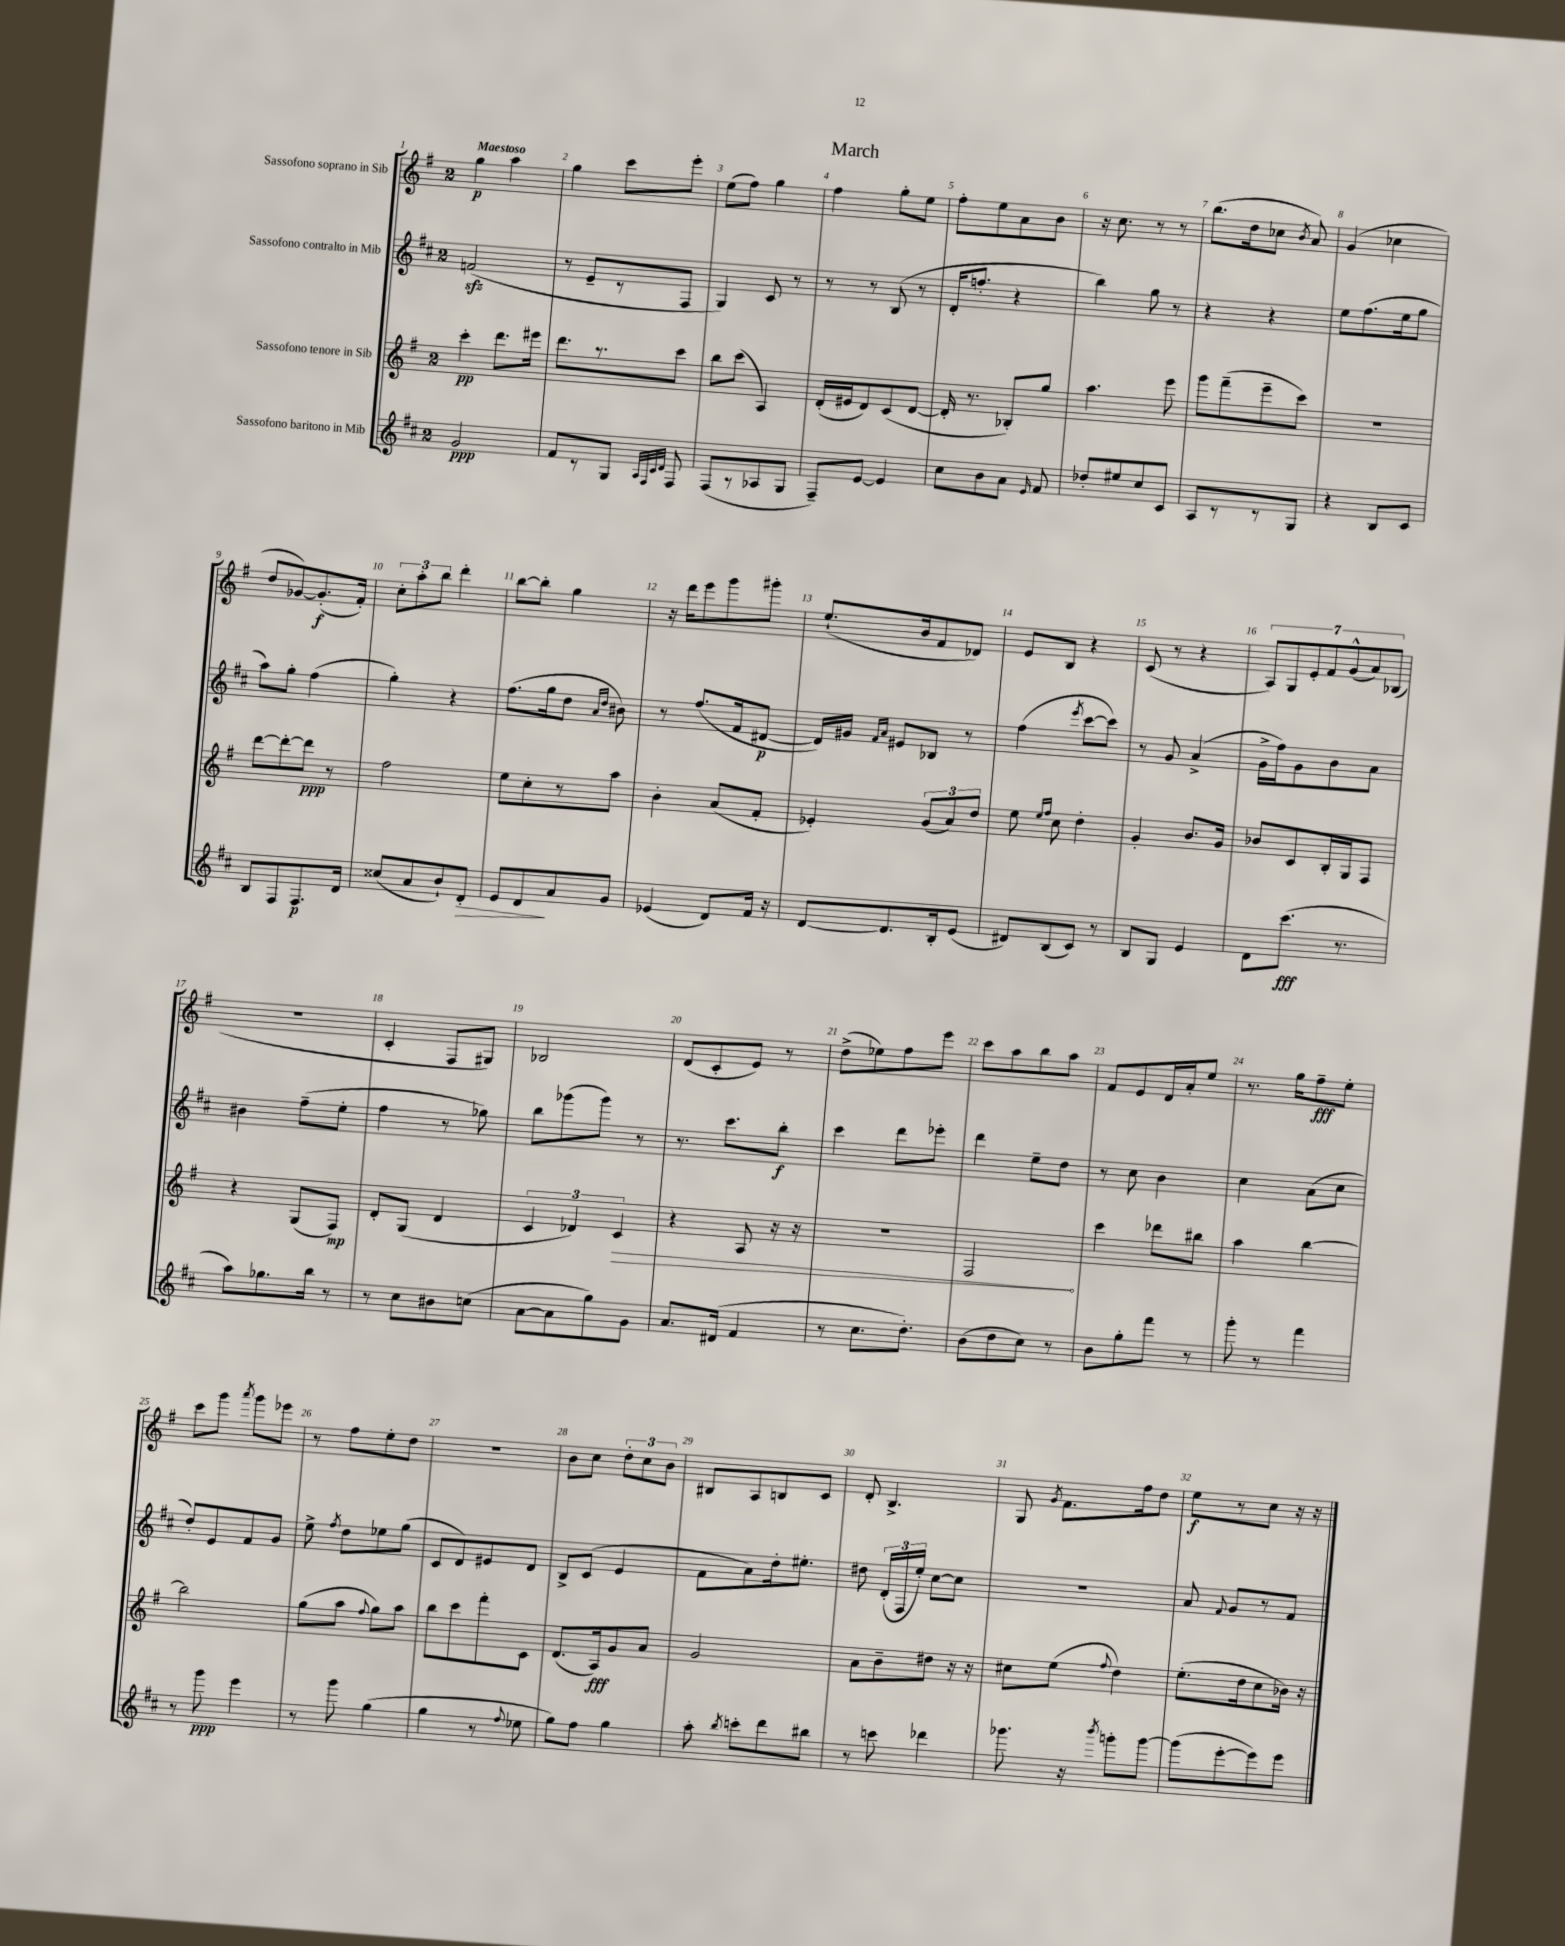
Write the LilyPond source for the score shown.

\header { title = "March" }
<<
\new StaffGroup <<
\new Staff = "s0" \with { instrumentName = "Sassofono soprano in Sib" } {
    \clef treble \key g \major \once \override Staff.TimeSignature.style = #'single-digit \time 2/4 \tempo "Maestoso"
    \autoBeamOff g''4\p a''4 |
    g''4 c'''8[ e'''8]-. |
    e''8[( fis''8]) g''4 |
    fis''4 g''8[-. e''8] |
    fis''8[-. e''8 a'8 b'8] |
    r16 c''8. r8 r8 |
    b''8.[( d''16 ces''8] \acciaccatura { b'8 } a'8) |
    g'4( ces''4 |
    d''8[ ges'8~) ges'8.-.\f( fis'16]-.) |
    \tuplet 3/2 { c''8[-. a''8-. b''8] } d'''4-. |
    b''8[~ b''8]-. g''4 |
    r16 d'''16[ e'''8 g'''8 gis'''8]-. |
    e''8.[-!( b'16 fis'8 des'8]) |
    e'8[ b8] r4 |
    c'8( r8 r4 |
    \tuplet 7/4 { a8[) g8 e'8-. fis'8 g'8-^( a'8) bes8]( } |
    R2 |
    c'4-. fis8[ gis8]) |
    bes2 |
    d'8[( c'8-. e'8]) r8 |
    d''8[->( ees''8) fis''8 e'''8] |
    c'''8[ a''8 b''8 a''8] |
    fis'8[ e'8 d'16 a'16-. e''8] |
    r8. g''16[ fis''8--\fff e''8]-. |
    c'''8[ g'''8] \acciaccatura { a'''8 } g'''8[ ees'''8] |
    r8 fis''8[ e''8-. d''8] |
    r2 |
    b'8[ c''8] \tuplet 3/2 { d''8[-. c''8 b'8] } |
    bis8[ a8 b8 c'8] |
    d'8-. b4.-> |
    g8 \acciaccatura { g'8 } fis'8.[ fis''16 d''8] |
    e''8[\f r8 c''8] r16 r16 \bar "|." |
}
\new Staff = "s1" \with { instrumentName = "Sassofono contralto in Mib" } {
    \clef treble \key d \major \once \override Staff.TimeSignature.style = #'single-digit \time 2/4
    \autoBeamOff f'2\sfz( |
    r8 e'8[-- r8 fis8] |
    g4) cis'8 r8 |
    r8 r8 b8( r8 |
    d'16[-. f''8.]-. r4 |
    b''4) g''8 r8 |
    r4 r4 |
    e''8[ fis''8.( e''16 g''8] |
    a''8[) g''8]-. fis''4( |
    g''4-.) r4 |
    fis''8.[( g''16 d''8] \grace { a'16[ d''16] } bis'8) |
    r8 fis''8.[( fis'16 dis'8]~\p |
    dis'16[) gis'16] \grace { fis'16[ a'16] } eis'8[ bes8] r8 |
    fis''4( \acciaccatura { e'''8 } cis'''8[~ cis'''8]) |
    r8 g'8 a'4->( |
    g'16[-> fis''16) g'8 b'8 a'8] |
    bis'4 fis''8[--( e''8]-. |
    fis''4 r8 ges''8) |
    b''8[ ges'''8( ges'''8]) r8 |
    r8. cis'''8.[ b''8]-.\f |
    cis'''4 d'''8[ ees'''8]-. |
    d'''4 e''8[-- d''8] |
    r8 cis''8 b'4 |
    cis''4 a'8[( cis''8] |
    d''8[-.) e'8 fis'8 g'8] |
    e''8-> \acciaccatura { fis''8 } d''8[ ees''8 g''8]( |
    cis'8[ d'8) eis'8 d'8] |
    b8[-> cis'8]( e'4 |
    fis'8[ a'8) d''16-. eis''8.]-. |
    dis''8 \tuplet 3/2 { d'16[-.( fis16 e''16]-.) } cis''8[~ cis''8] |
    r2 |
    a'8 \appoggiatura { fis'8 } g'8[ r8 fis'8] \bar "|." |
}
\new Staff = "s2" \with { instrumentName = "Sassofono tenore in Sib" } {
    \clef treble \key g \major \once \override Staff.TimeSignature.style = #'single-digit \time 2/4
    \autoBeamOff c'''4-.\pp d'''8.[ eis'''16] |
    d'''8.[ r8. c'''8] |
    b''8[ c'''8]( a4) |
    d'16[-.( eis'16 d'8) c'8( d'8]~ |
    d'16-. r8. bes8[-.) g''8] |
    a''4. e'''8 |
    g'''8[ fis'''8--( e'''8-- c'''8]) |
    R2 |
    d'''8[~ d'''8~-. d'''8]\ppp r8 |
    fis''2 |
    e''8[ c''8-. r8 a''8] |
    b'4-. a'8[( fis'8]-. |
    ees'4-.) \tuplet 3/2 { g'8[( a'8) d''8] } |
    e''8 \grace { e''16[ fis''16] } c''8 d''4-. |
    g'4-. b'8.[ g'16] |
    bes'8[ c'8 b16-. g16 fis8] |
    r4 g8[( fis8]\mp) |
    d'8[-. g8]( d'4 |
    \tuplet 3/2 { c'4 des'4) \once \override Hairpin.circled-tip = ##t c'4\> } |
    r4 a8 r16 r16 |
    R2 |
    fis2\! |
    c'''4 des'''8[ bis''8] |
    a''4 b''4~ |
    b''2 |
    g''8[( a''8] \appoggiatura { fis''8 } g''8[) a''8] |
    b''8[ c'''8 fis'''8-. c'8] |
    d'8.[( a16\fff) g'8 a'8] |
    g'2 |
    a'8[ b'8-- dis''8] r16 r16 |
    cis''8[ e''8]( \appoggiatura { fis''8 } d''4) |
    e''8.[-.( d''16 c''8 bes'16]) r16 \bar "|." |
}
\new Staff = "s3" \with { instrumentName = "Sassofono baritono in Mib" } {
    \clef treble \key d \major \once \override Staff.TimeSignature.style = #'single-digit \time 2/4
    \autoBeamOff g'2\ppp |
    fis'8[ r8 g8] \grace { a32[ fis32 cis'32 d'32] } fis8 |
    fis8[( r8 aes8 g8] |
    fis8[--) e'8]~ e'4 |
    cis''8[ b'8 a'8] \grace { e'16 } fis'8 |
    des''8[-. eis''8 cis''8 cis'8] |
    a8[ r8 r8 g8] |
    r4 b8[ cis'8] |
    b8[ fis8 fis8.\p d'16] |
    cisis''8[( a'8 b'8-!) d'8]-.\> |
    e'8[ d'8\! a'8 g'8] |
    ees'4( d'8[) fis'16] r16 |
    d'8[~ d'8. b16-. e'8]( |
    dis'8[) b8( cis'8]) r8 |
    b8[ g8] e'4 |
    d'8[ cis'''8.]\fff( r8. |
    a''8[) ges''8. b''16] r8 |
    r8 cis''8[ bis'8 c''8]( |
    a'8[~ a'8 g''8) g'8] |
    a'8.[ dis'16]( fis'4 |
    r8 cis''8.[ d''8.]-.) |
    b'8[( d''8 cis''8]) r8 |
    b'8[ g''8-. fis'''8] r8 |
    g'''8-. r8 fis'''4 |
    r8 g'''8\ppp e'''4 |
    r8 g'''8 g''4( |
    g''4 r8 \appoggiatura { fis''8 } ees''8 |
    g''8[) fis''8] g''4 |
    a''8-. \acciaccatura { b''8 } c'''8[-. d'''8 bis''8] |
    r8 c'''8 des'''4 |
    ges'''8. r16 \acciaccatura { b'''8 } g'''8[-. g'''8]~ |
    g'''8[( e'''8~-. e'''8) e'''8] \bar "|." |
}
>>
>>
\layout { \context { \Score \override BarNumber.break-visibility = ##(#f #t #t) barNumberVisibility = #all-bar-numbers-visible } }
